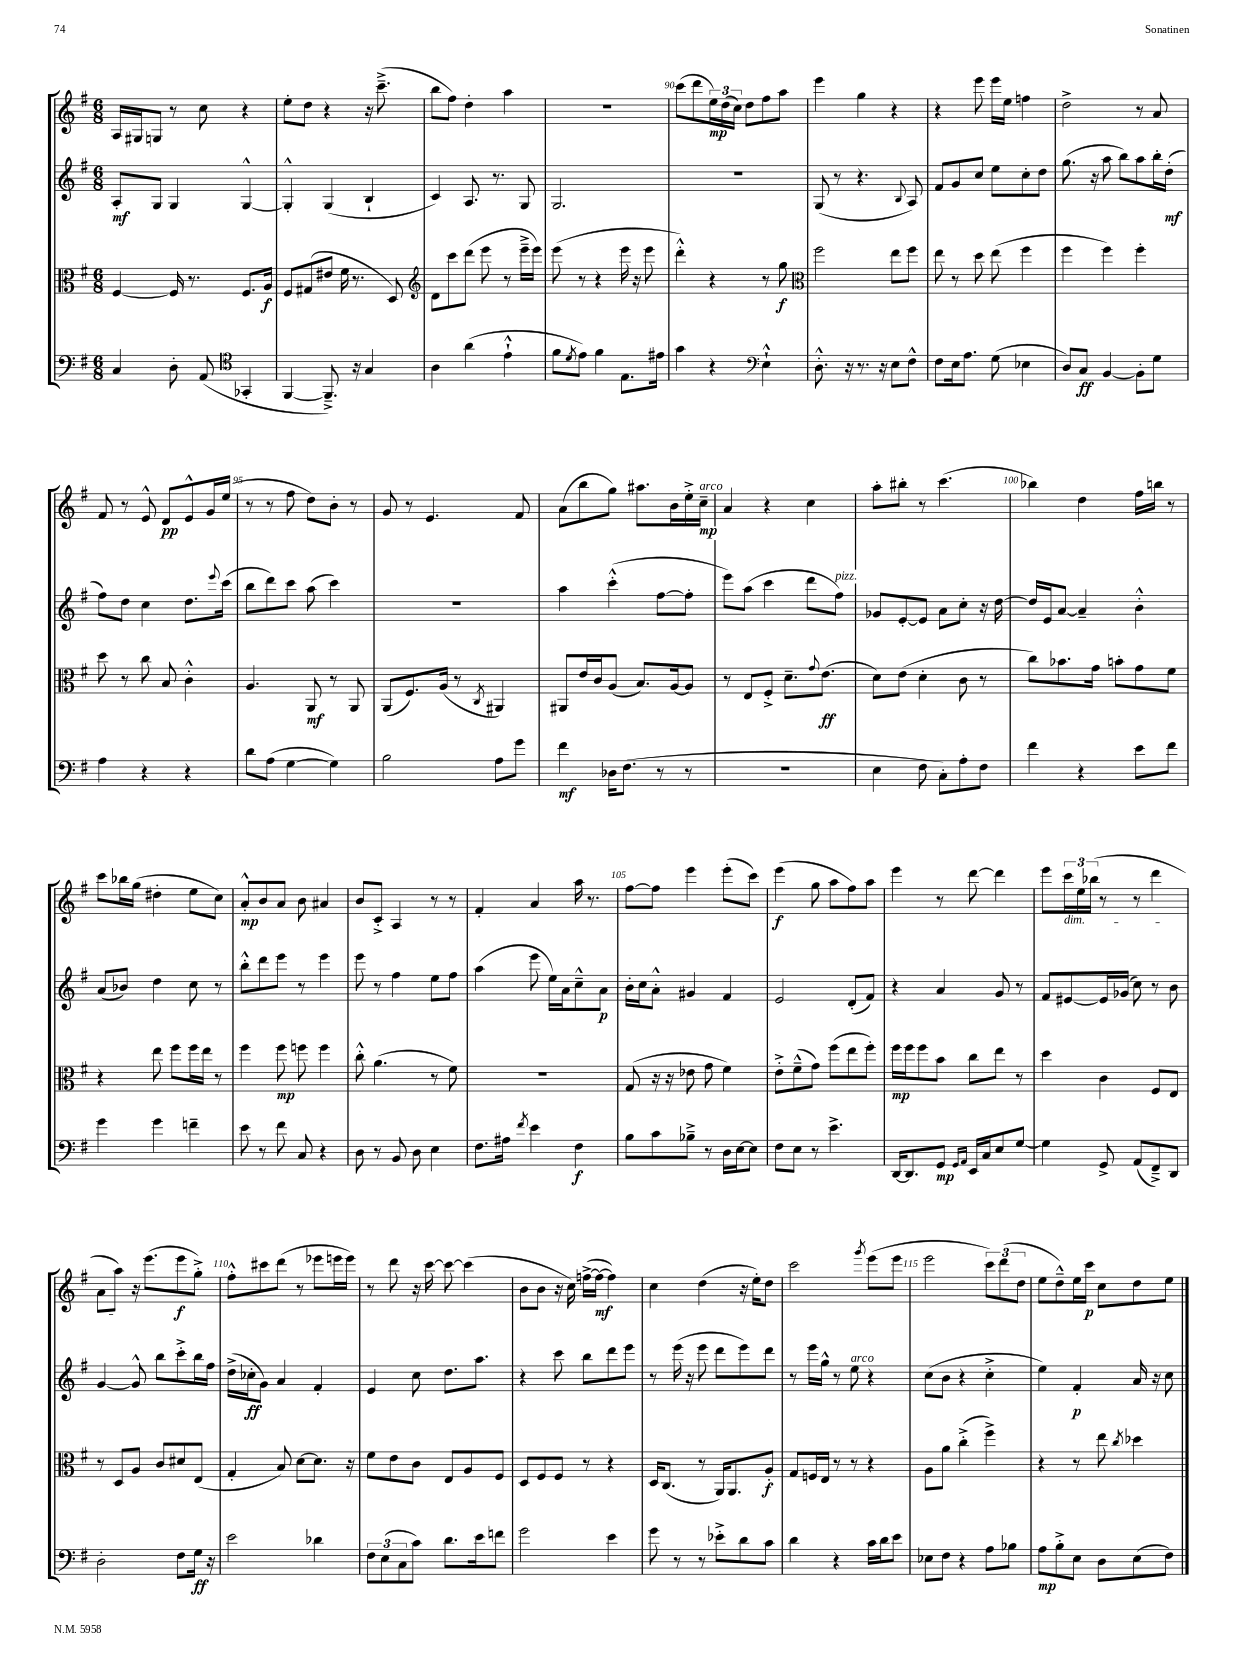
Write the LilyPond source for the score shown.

<<
\new StaffGroup <<
\new Staff = "s0" {
    \clef treble \key g \major \numericTimeSignature \time 6/8
    a16 gis16 g8 r8 c''8 r4 |
    e''8-. d''8 r4 r16 c'''8.--->( |
    b''8 fis''8) d''4-. a''4 |
    R2. |
    c'''8( d'''8 \tuplet 3/2 { e''16\mp) d''16( c''16) } d''8 fis''8 a''8 |
    e'''4 g''4 r4 |
    r4 e'''8 e'''16 e''16 f''4 |
    d''2-> r8 a'8 |
    fis'8 r8 e'8-^ d'8\pp e'8-^ g'16 e''16( |
    r8 r8 fis''8 d''8) b'8-. r8 |
    g'8 r8 e'4. fis'8 |
    a'8( b''8 g''8) ais''8. b'16 e''16-.-> c''16--\mp^\markup { \italic "arco" } |
    a'4 r4 c''4 |
    a''8-. bis''8-. r8 c'''4.( |
    bes''4) d''4 fis''16 b''16 r8 |
    c'''8 bes''16 g''16( dis''4-. e''8 c''8) |
    a'8-.-^\mp b'8 a'8 b'8 ais'4 |
    b'8 c'8-.-> a4 r8 r8 |
    fis'4-. a'4 a''16 r8. |
    fis''8~ fis''8 e'''4 e'''8-.( c'''8) |
    e'''4\f( g''8 a''8 fis''8) a''8 |
    e'''4 r8 d'''8~ d'''4 |
    e'''8 \tuplet 3/2 { c'''16\dim e''16 bes''16( } r8 r8 d'''4 |
    a'8 a''8\!) r16 e'''8.( e'''8\f g''8-.->) |
    fis''8-.-^ cis'''8 d'''8( r8 ees'''8 e'''16 e'''16) |
    r8 d'''8 r16 c'''16~ c'''8~ c'''4( |
    b'8 b'8 r16 c''16) f''16~->( f''16~\mf f''4) |
    c''4 d''4( r16 e''16-.) d''8 |
    c'''2 \acciaccatura { g'''8 } e'''8( e'''8 |
    e'''2 \tuplet 3/2 { c'''8) d'''8( d''8 } |
    e''8 d''8---^) e''16 c'''16\p c''8 d''8 e''8 \bar "|." |
}
\new Staff = "s1" {
    \clef treble \key g \major \numericTimeSignature \time 6/8
    a8-.\mf g8 g4 g4~-^ |
    g4-.-^ g4( b4-! |
    c'4) a8. r8. g8 |
    g2. |
    R2. |
    g8( r8 r4. \appoggiatura { b8 } a8) |
    fis'8 g'8 c''8 e''8 c''8-. d''8 |
    g''8.( r16 a''8 b''8) a''8 b''16-. d''16-.\mf( |
    fis''8) d''8 c''4 d''8. \appoggiatura { e'''8 } c'''16( |
    b''8 d'''8) c'''8 a''8( c'''4) |
    R2. |
    a''4 c'''4-.-^( fis''8~ fis''8-. |
    e'''8) a''8( c'''4 d'''8 fis''8^\markup { \italic "pizz." }) |
    ges'8 e'8~-. e'8 a'8 c''8-. r16 d''16~ |
    d''16 e'16 a'8~ a'4-- b'4-.-^ |
    a'8( bes'8) d''4 c''8 r8 |
    b''8-.-^ d'''8 e'''8 r8 e'''4 |
    e'''8 r8 fis''4 e''8 fis''8 |
    a''4( e'''8 e''16) a'16 c''8---^ a'8\p |
    b'16-. c''16 a'8-.-^ gis'4 fis'4 |
    e'2 d'8-.( fis'8) |
    r4 a'4 g'8 r8 |
    fis'8 eis'8~ eis'16 ges'16( c''8) r8 b'8 |
    g'4~ g'8-^ b''8 c'''8-.-> b''16 fis''16 |
    d''16->( ces''16-.\ff g'8) a'4 fis'4-. |
    e'4 c''8 d''8. a''8. |
    r4 c'''8 b''8 d'''8 e'''8 |
    r8 e'''16( r16 e'''8 d'''8 e'''8) d'''8 |
    r8 e'''16 g''16-^ r8 e''8^\markup { \italic "arco" } r4 |
    c''8( b'8 r4 c''4-.-> |
    e''4) fis'4-.\p a'16 r16 c''8 \bar "|." |
}
\new Staff = "s2" {
    \clef alto \key g \major \numericTimeSignature \time 6/8
    fis4~ fis16 r8. fis8. a16\f |
    fis8 gis8( eis'8 fis'16 r8. d8) |
    \clef treble d'8 c'''8 d'''8( e'''8 r8 e'''16---> e'''16) |
    e'''8( r8 r4 e'''16 r16 e'''8 |
    d'''4-.-^) r4 r8 g''8\f |
    \clef alto fis''2 e''8 fis''8 |
    e''8 r8 d''8 e''8( fis''4 |
    fis''4 fis''4) fis''4-. |
    d''8 r8 c''8 b8 c'4-.-^ |
    a4. a,8\mf r8 a,8 |
    a,8( fis8.) a16( r8 \acciaccatura { c8 } ais,4) |
    ais,8 e'16 c'16 a8( b8.) a16~ a8 |
    r8 e8 fis8-.-> d'8.-- \appoggiatura { g'8 } e'8.\ff( |
    d'8) e'8( d'4-. c'8 r8 |
    c''8) bes'8. g'16 b'8-. g'8 fis'8 |
    r4 e''8 fis''8 fis''16 e''16 r8 |
    fis''4 fis''8\mp f''8 f''4 |
    c''8-.-^ a'4.( r8 fis'8) |
    R2. |
    g8( r16 r16 ees'8 g'8 fis'4) |
    e'8-.-> fis'8---^( g'8) fis''8( e''8 fis''8-.) |
    fis''16\mp fis''16 fis''8 b'8 c''8 e''8 r8 |
    d''4 c'4 fis8 e8 |
    r8 d8 a8 c'8 dis'8 e8( |
    g4-. b8) d'8~ d'8. r16 |
    fis'8 e'8 c'8 e8 a8 fis8 |
    d8 fis8 fis8 r8 r4 |
    d16 c8.( r8 a,16) a,8. a8-.\f |
    g8 f16 e16 r8 r8 r4 |
    a8 a'8 c''4-.->( fis''4->) |
    r4 r8 e''8 \acciaccatura { c''8 } des''4 \bar "|." |
}
\new Staff = "s3" {
    \clef bass \key g \major \numericTimeSignature \time 6/8
    c4 d8-. a,8( \clef tenor ges,4-. |
    fis,4~ fis,8.--->) r16 g4 |
    a4 a'4( e'4-!-^ |
    fis'8 \acciaccatura { d'8 } e'8) fis'4 e8. eis'16 |
    g'4 r4 \clef bass e4-!-^ |
    d8.-.-^ r16 r8. r16 e8 fis8-^ |
    fis8 e16 a8. g8( ees4 |
    d8) c8\ff b,4~ b,8-. g8 |
    a4 r4 r4 |
    d'8 a8( g4~ g4) |
    b2 a8 g'8 |
    fis'4\mf des16 fis8.( r8 r8 |
    R2. |
    e4 fis8 c8-.) a8-. fis8 |
    fis'4 r4 e'8 fis'8 |
    g'4 g'4 f'4-- |
    e'8 r8 fis'8 c8 r4 |
    d8 r8 b,8 d8 e4 |
    fis8. ais16 \acciaccatura { fis'8 } e'4 fis4\f |
    b8 c'8 bes8---> r8 d16 e16~ e8 |
    fis8 e8 r8 e'4.-> |
    d,16~ d,8. g,8\mp \grace { g,16 a,16 } e,16 c16 e8 g8~ |
    g4 g,8-> a,8( fis,8--->) d,8 |
    d2-. fis8 g16\ff r16 |
    e'2 des'4 |
    \tuplet 3/2 { fis8 e8( c8 } c'8) d'8. e'16 f'8 |
    g'2 e'4 |
    g'8 r8 r8 ees'8-.-> d'8 c'8 |
    d'4 r4 c'16 d'16 e'8 |
    ees8 fis8 r4 a8 bes8 |
    a8\mp b8-.-> e8 d8 e8( fis8) \bar "|." |
}
>>
>>
\layout { \context { \Score currentBarNumber = #86 \override BarNumber.break-visibility = ##(#f #t #t) barNumberVisibility = #(every-nth-bar-number-visible 5) } }
